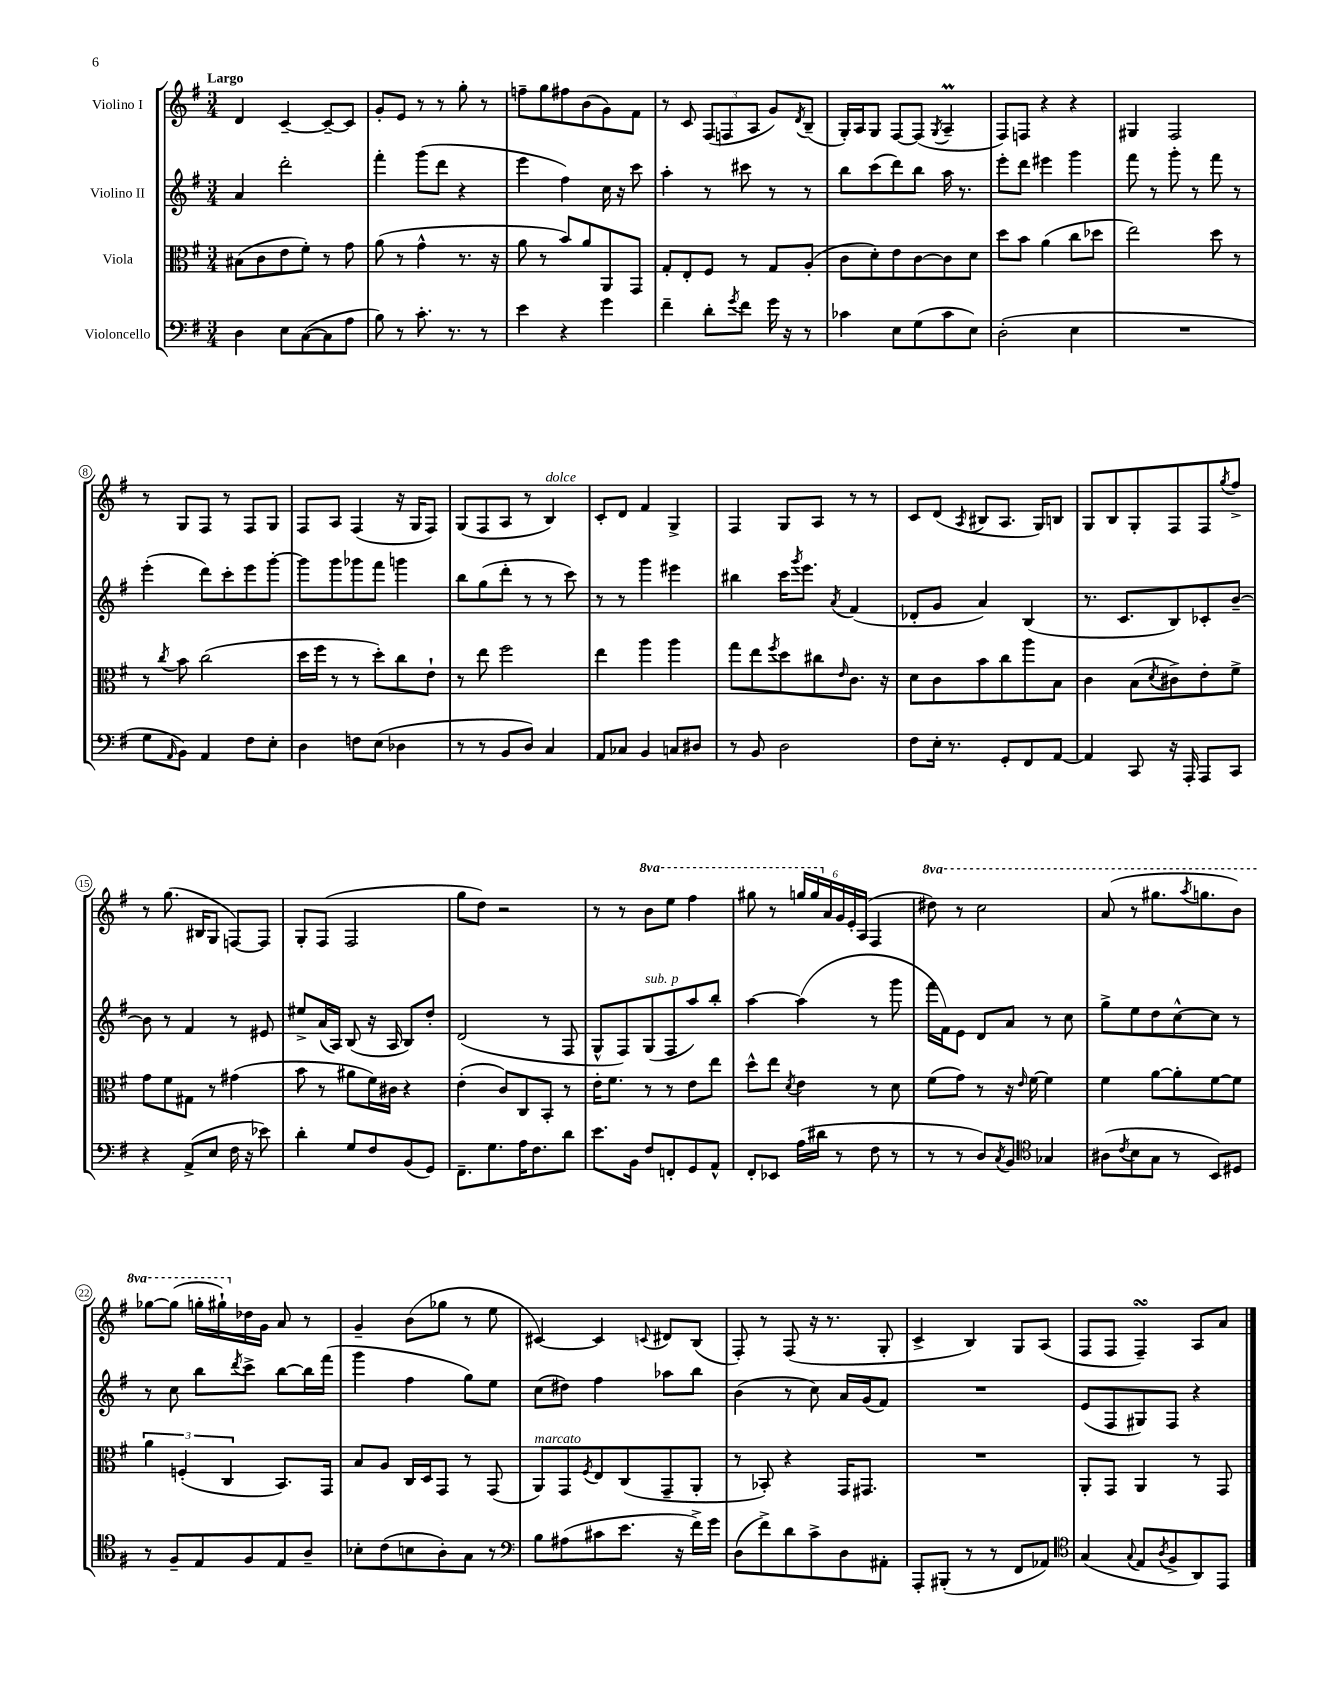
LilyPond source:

<<
\new StaffGroup <<
\new Staff = "s0" \with { instrumentName = "Violino I" } {
    \clef treble \key g \major \numericTimeSignature \time 3/4 \set Staff.ottavationMarkups = #ottavation-simple-ordinals \tempo "Largo"
    d'4 c'4~-- c'8~-- c'8 |
    g'8-. e'8 r8 r8 g''8-. r8 |
    f''8-- g''8 fis''8 b'8( g'8) fis'8 |
    r8 c'8 \tuplet 3/2 { fis8( f8 a8 } g'8) \acciaccatura { d'8 } b8--( |
    g16-.) a16 g8 fis8~ fis8( \acciaccatura { g8 } a4--\prall |
    fis8) f8 r4 r4 |
    gis4 fis2 |
    r8 g8 fis8 r8 fis8 g8 |
    fis8 a8 fis4( r16 g16 fis8) |
    g8( fis8 a8 r8 b4^\markup { \italic "dolce" }) |
    c'8-. d'8 fis'4 g4-> |
    fis4 g8 a8 r8 r8 |
    c'8 d'8( \acciaccatura { a8 } bis8 a8. g16) b8 |
    g8 b8 g8-. fis8 fis8 \acciaccatura { g''8 } fis''8-> |
    r8 g''8.( bis16 g8 f8~) f8 |
    g8-. fis8( fis2 |
    g''8 d''8) r2 |
    r8 r8 \ottava #1 b''8 e'''8 fis'''4 |
    gis'''8 r8 \tuplet 6/4 { g'''16 g'''16 \ottava #0 a'16 g'16 e'16-. a16( } fis4 |
    \ottava #1 dis'''8) r8 c'''2 |
    a''8( r8 gis'''8. \acciaccatura { a'''8 } g'''8. b''8) |
    ges'''8~ ges'''8( g'''16-. gis'''16-!) \ottava #0 des''16 g'16 a'8 r8 |
    g'4-- b'8( ges''8 r8 e''8 |
    cis'4~) cis'4 \appoggiatura { c'8 } dis'8 b8( |
    fis8-.) r8 fis8( r16 r8. g8-. |
    c'4-> b4) g8 a8( |
    fis8 fis8 fis4--\turn) a8 a'8 \bar "|." |
}
\new Staff = "s1" \with { instrumentName = "Violino II" } {
    \clef treble \key g \major \numericTimeSignature \time 3/4
    a'4 d'''2-. |
    fis'''4-. g'''8( d'''8 r4 |
    e'''4 fis''4) c''16 r16 c'''8 |
    a''4-. r8 cis'''8 r8 r8 |
    b''8 c'''8( d'''8) b''8 a''16 r8. |
    e'''8-. d'''8 eis'''4 g'''4 |
    fis'''8 r8 g'''8-. r8 fis'''8 r8 |
    e'''4-.( d'''8) c'''8-. e'''8 g'''8~-. |
    g'''8 g'''8 ges'''8 fis'''8 g'''4 |
    b''8 g''8( d'''8-. r8 r8 c'''8) |
    r8 r8 g'''4 eis'''4 |
    bis''4 c'''16 \acciaccatura { g'''8 } e'''8. \acciaccatura { a'8 } fis'4( |
    des'8-. g'8 a'4) b4( |
    r8. c'8. b8) ces'8-. b'8~-- |
    b'8 r8 fis'4 r8 eis'8 |
    eis''8-> a'16( a16) b8( r16 a16 b8) d''8-. |
    d'2( r8 fis8 |
    g8-^ fis8) g8^\markup { \italic "sub. p" }( fis8 a''8) b''8-. |
    a''4~ a''4( r8 g'''8 |
    fis'''16 fis'16) e'8 d'8 a'8 r8 c''8 |
    g''8-> e''8 d''8 c''8~-^ c''8 r8 |
    r8 c''8 b''8 \acciaccatura { d'''8 } c'''8-> b''8~ b''16 fis'''16( |
    g'''4 fis''4 g''8) e''8 |
    c''8( dis''8) fis''4 aes''8 b''8 |
    b'4( r8 c''8) a'16 g'16( fis'8) |
    R2. |
    e'8( fis8 gis8) fis8 r4 \bar "|." |
}
\new Staff = "s2" \with { instrumentName = "Viola" } {
    \clef alto \key g \major \numericTimeSignature \time 3/4
    bis8( c'8 e'8 fis'8-.) r8 g'8 |
    a'8( r8 g'4-^ r8. r16 |
    a'8 r8 b'8) a'8 a,8 g,8 |
    g8-. e8-. fis8 r8 g8 a8-.( |
    c'8 d'8-.) e'8 c'8~ c'8 d'8 |
    d''8 b'8 a'4( c''8 des''8 |
    e''2) d''8 r8 |
    r8 \acciaccatura { c''8 } b'8 c''2( |
    d''16 fis''16 r8 r8 d''8-.) c''8 e'8-! |
    r8 e''8 fis''2 |
    e''4 a''4 a''4 |
    g''8 e''8 \acciaccatura { fis''8 } d''8 cis''8 \grace { e'16 } c'8. r16 |
    d'8 c'8 b'8 c''8 a''8 b8 |
    c'4 b8( \acciaccatura { d'8 } cis'8->) e'8-. fis'8-> |
    g'8 fis'8 gis8 r8 gis'4( |
    b'8 r8 ais'8 fis'16) cis'16 r4 |
    e'4-.( c'8) c8 b,8-. r8 |
    e'16-. fis'8. r8 r8 e'8 e''8 |
    d''8-^ e''8 \acciaccatura { d'8 } e'4 r8 d'8 |
    fis'8( g'8) r8 r16 \grace { e'16 } fis'16~ fis'4 |
    fis'4 a'8~ a'8-. fis'8~ fis'8 |
    \tuplet 3/2 { a'4 f4-.( c4 } b,8.) g,16 |
    b8 a8 c16 d16 g,8 r8 g,8( |
    a,8^\markup { \italic "marcato" }) g,8 \acciaccatura { fis8 } e8 c8( g,8-- a,8-. |
    r8 bes,8-.) r4 g,16 gis,8. |
    R2. |
    a,8-. g,8 a,4 r8 g,8 \bar "|." |
}
\new Staff = "s3" \with { instrumentName = "Violoncello" } {
    \clef bass \key g \major \numericTimeSignature \time 3/4
    d4 e8 c8~( c8 a8 |
    b8) r8 c'8.-. r8. r8 |
    e'4 r4 g'4 |
    fis'4-- d'8-. \acciaccatura { g'8 } fis'8 g'16 r16 r8 |
    ces'4 e8 g8( ces'8 e8) |
    d2-.( e4 |
    R2. |
    g8 \grace { a,16 } b,8) a,4 fis8 e8-. |
    d4 f8 e8( des4 |
    r8 r8 b,8 d8) c4 |
    a,8 ces8 b,4 c8 dis8 |
    r8 b,8 d2 |
    fis8 e16-. r8. g,8-. fis,8 a,8~ |
    a,4 c,8 r16 a,,16-. a,,8 c,8 |
    r4 a,8->( e8 fis16 r16 ees'8) |
    d'4-. g8 fis8 b,8( g,8) |
    fis,8.-- g8. a16 fis8. d'8 |
    e'8. b,16 fis8 f,8-. g,8 a,8-^ |
    fis,8-. ees,8 a16( dis'16 r8 fis8 r8 |
    r8 r8 d8) \acciaccatura { c8 } b,8 \clef tenor ges4 |
    ais8( \acciaccatura { c'8 } b8 g8 r8 b,8) dis8 |
    r8 fis8-- e8 fis8 e8 a8-- |
    bes8-. c'8( b8 a8-.) g8 r8 |
    \clef bass b8 ais8( cis'8 e'8. r16 fis'16->) g'16 |
    d8( fis'8->) d'8 c'8-> d8 ais,8-. |
    a,,8-. bis,,8-.( r8 r8 fis,8 aes,8) |
    \clef tenor g4( \appoggiatura { g8 } e8 \acciaccatura { a8 } fis8-> a,8) e,8 \bar "|." |
}
>>
>>
\layout { \context { \Score \override BarNumber.stencil = #(make-stencil-circler 0.1 0.3 ly:text-interface::print) } }
